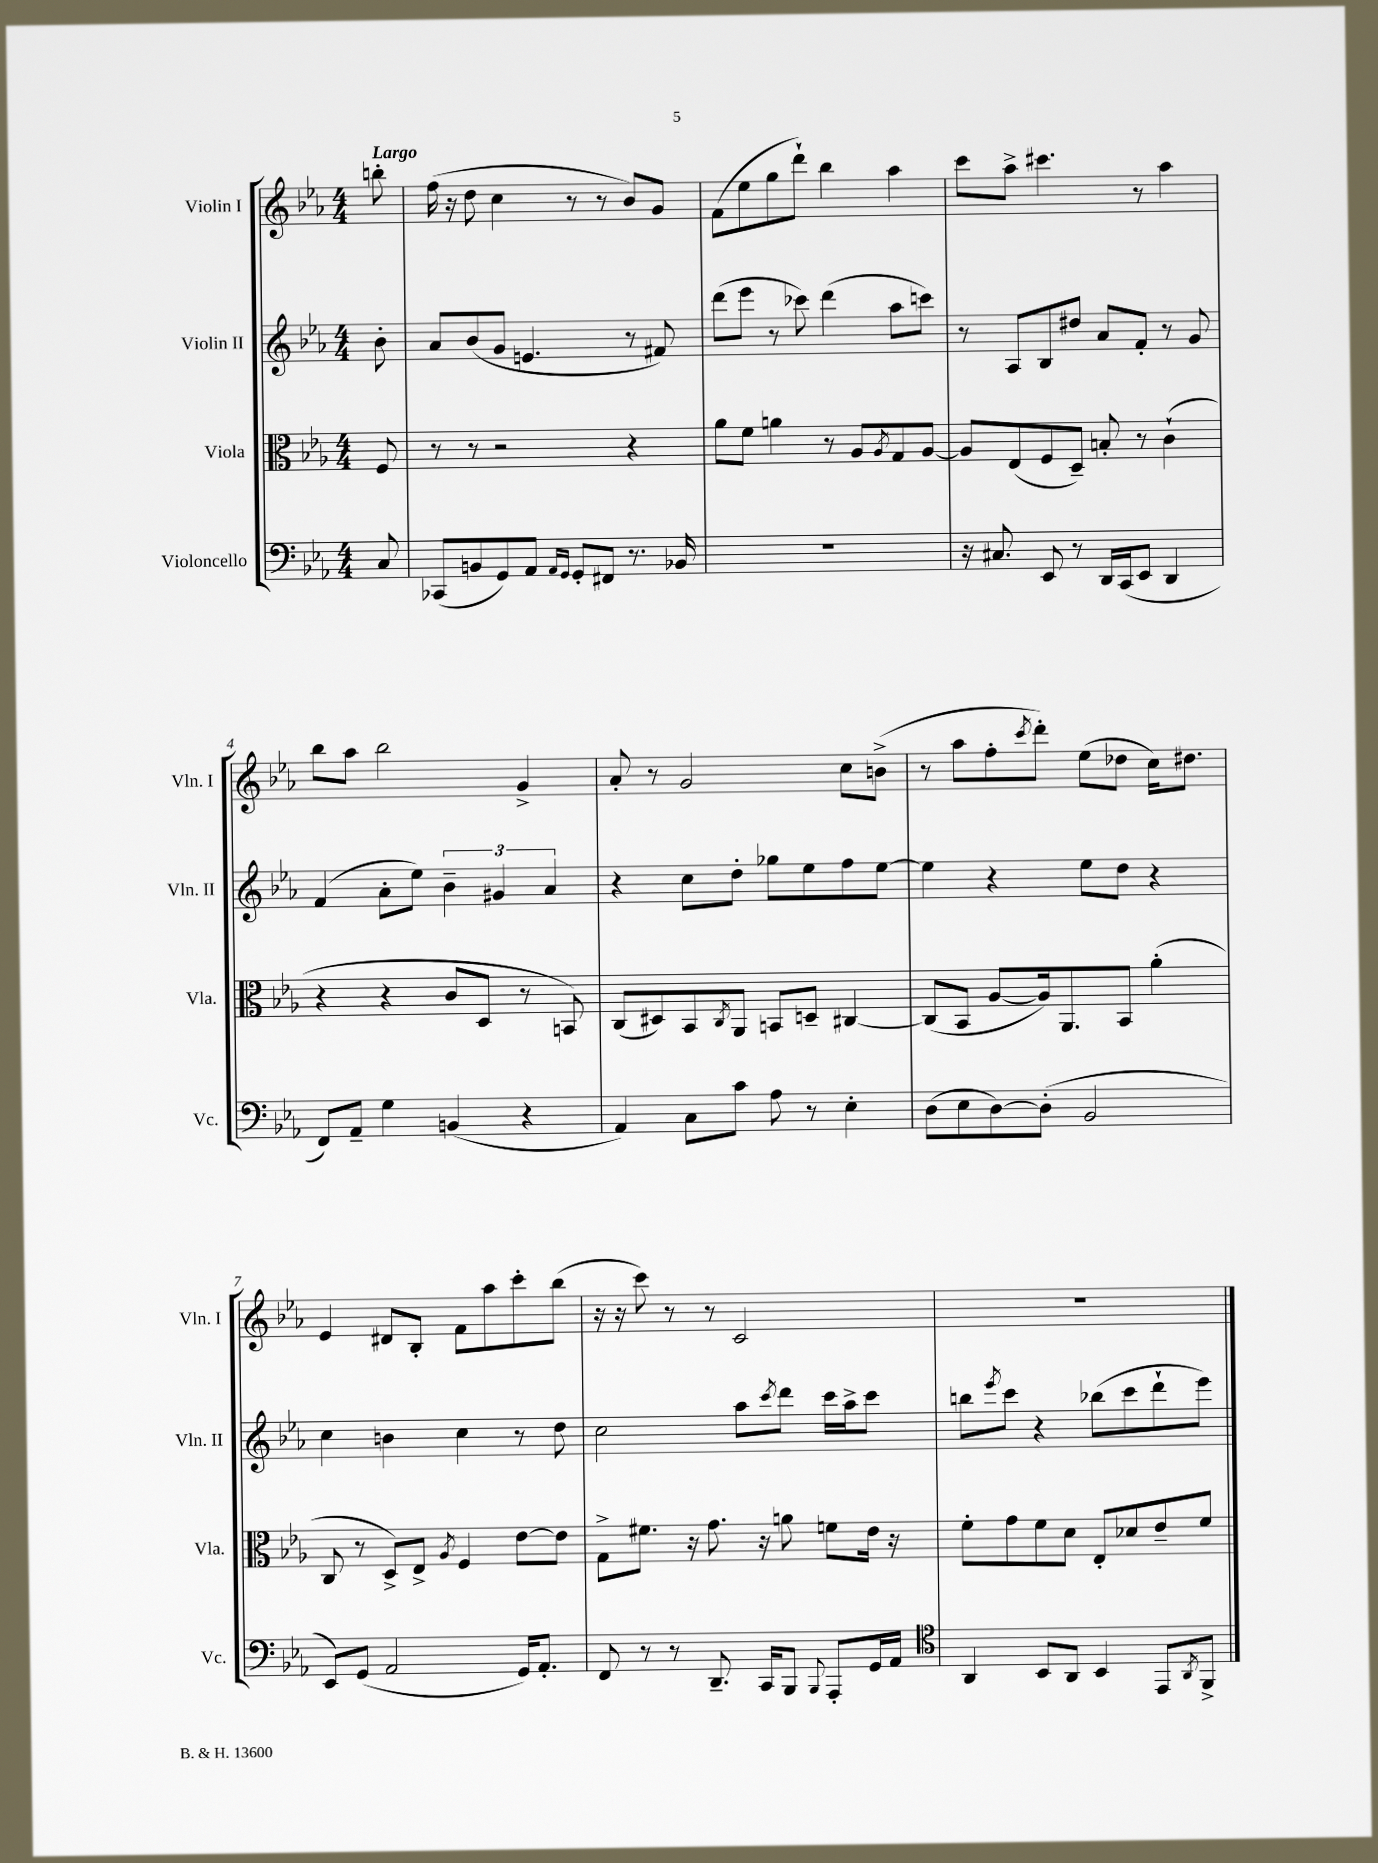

**kern	**kern	**kern	**kern
*part4	*part3	*part2	*part1
*staff4	*staff3	*staff2	*staff1
*I"Violoncello	*I"Viola	*I"Violin II	*I"Violin I
*I'Vc.	*I'Vla.	*I'Vln. II	*I'Vln. I
*clefF4	*clefC3	*clefG2	*clefG2
*k[b-e-a-]	*k[b-e-a-]	*k[b-e-a-]	*k[b-e-a-]
*M4/4	*M4/4	*M4/4	*M4/4
=	=	=	=
!	!	!	!LO:TX:a:B:t=Largo
8C/	8F/	8b-'\	8bbn'\
=1	=1	=1	=1
(8CC-X/L	8r	8a-/L	(16ff\
.	.	.	16r
8BBn/	8r	(8b-/	8dd\
8GG/)	2r	8g/J	4cc\
8AA-/J	.	4.en/	.
16qqAA-/LL	.	.	.
16qqGG/JJ	.	.	.
8GG'/L	.	.	8r
8FF#X/J	.	.	8r
8.r	4r	8r	8b-/L)
.	.	8f#X/)	8g/J
16BB-X/	.	.	.
=2	=2	=2	=2
1r	8a-\L	(8ddd\L	(8f\L
.	8f\J	8eee-\J	8ee-\
.	4an\	8r	8gg\
.	.	8ccc-X\)	8ddd`\J)
.	8r	(4ddd\	4bb-\
.	8A-/L	.	.
.	8qA-/	.	.
.	8G/	8aa-\L	4aa-\
.	[8A-/J	8cccn\J)	.
=3	=3	=3	=3
16r	8A-/L]	8r	8ccc\L
8.C#X/	.	.	.
.	(8E-/	8A-/L	8aa-^\J
8EE-/	8F/	8B-/	4.ccc#X\
8r	8D~/J)	8dd#X/J	.
16DD/LL	8Bn'/	8a-/L	.
(16CC/J	.	.	.
8EE-/J	8r	8f'/J	8r
4DD/	(4c`\	8r	4aa-\
.	.	8g/	.
!!LO:LB:g=z
=4	=4	=4	=4
8FF/L)	4r	(4f/	8bb-\L
8AA-~/J	.	.	8aa-\J
4G\	4r	8a-'\L	2bb-\
.	.	8ee-\J)	.
(4BBn/	8c/L	6b-~\	.
.	8D/J	.	.
.	.	6g#X/	.
4r	8r	.	4g^/
.	.	6a-/	.
.	8BBn/)	.	.
=5	=5	=5	=5
4AA-/)	(8C/L	4r	8a-'/
.	8D#X/)	.	8r
8C\L	8BB-/	8cc\L	2g/
.	8qC/	.	.
8c\J	8AA-/J	8dd'\J	.
8A-\	8BBn/L	8gg-X\L	.
8r	8Dn~/J	8ee-\	.
4E-'\	[4C#X/	8ff\	8cc\L
.	.	[8ee-\J	(8bn^\J
=6	=6	=6	=6
(8D\L	(8C#/L]	4ee-\]	8r
8E-\	8BB-/J	.	8aa-\L
[8D\)	[8A-/L	4r	8ff'\
.	.	.	8qccc/
(8D'\J]	16A-/k])	.	8ddd'\J)
.	8.AA-/	.	.
2BB-/	.	8ee-\L	(8ee-\L
.	8BB-/J	8dd\J	8dd-X\J
.	(4a-'\	4r	16cc\KL)
.	.	.	8.dd#X\J
!!LO:LB:g=z
=7	=7	=7	=7
8EE-/L)	8C/	4cc\	4e-/
(8GG/J	8r	.	.
2AA-/	8D^/L)	4bn\	8d#X/L
.	8E-^/J	.	8B-'/J
.	8qA-/	.	.
.	4F/	4cc\	8f\L
.	.	.	8aa-\
16GG/KL)	[8e-\L	8r	8ccc'\
8.AA-'/J	.	.	.
.	8e-\J]	8dd\	(8bb-\J
=8	=8	=8	=8
8FF/	8G^\L	2cc\	16r
.	.	.	16r
8r	8.f#X\J	.	8ccc\)
8r	.	.	8r
.	16r	.	.
8.DD~/	8.g\	.	8r
.	.	8aa-\L	2c/
16CC/KL	16r	.	.
.	.	8qccc/	.
8BBB-/J	8an\	8ddd\J	.
8qqBBB-/	.	.	.
8AAA-'/L	8fn\L	16ccc\LL	.
.	.	16aa-^\J	.
16GG/L	16e-\Jk	8ccc\J	.
16AA-/JJ	16r	.	.
=9	=9	=9	=9
*clefC4	*	*	*
4AA-/	8f'\L	8bbn\L	1r
.	.	8qeee-/	.
.	8g\	8ccc\J	.
8BB-/L	8f\	4r	.
8AA-/J	8d\J	.	.
4BB-/	8E-'/L	(8bb-X\L	.
.	8d-X/	8ccc\	.
8EE-/L	8e-~/	8ddd`\	.
8qAA-/	.	.	.
8FF^/J	8f/J	8eee-\J)	.
==	==	==	==
*-	*-	*-	*-
